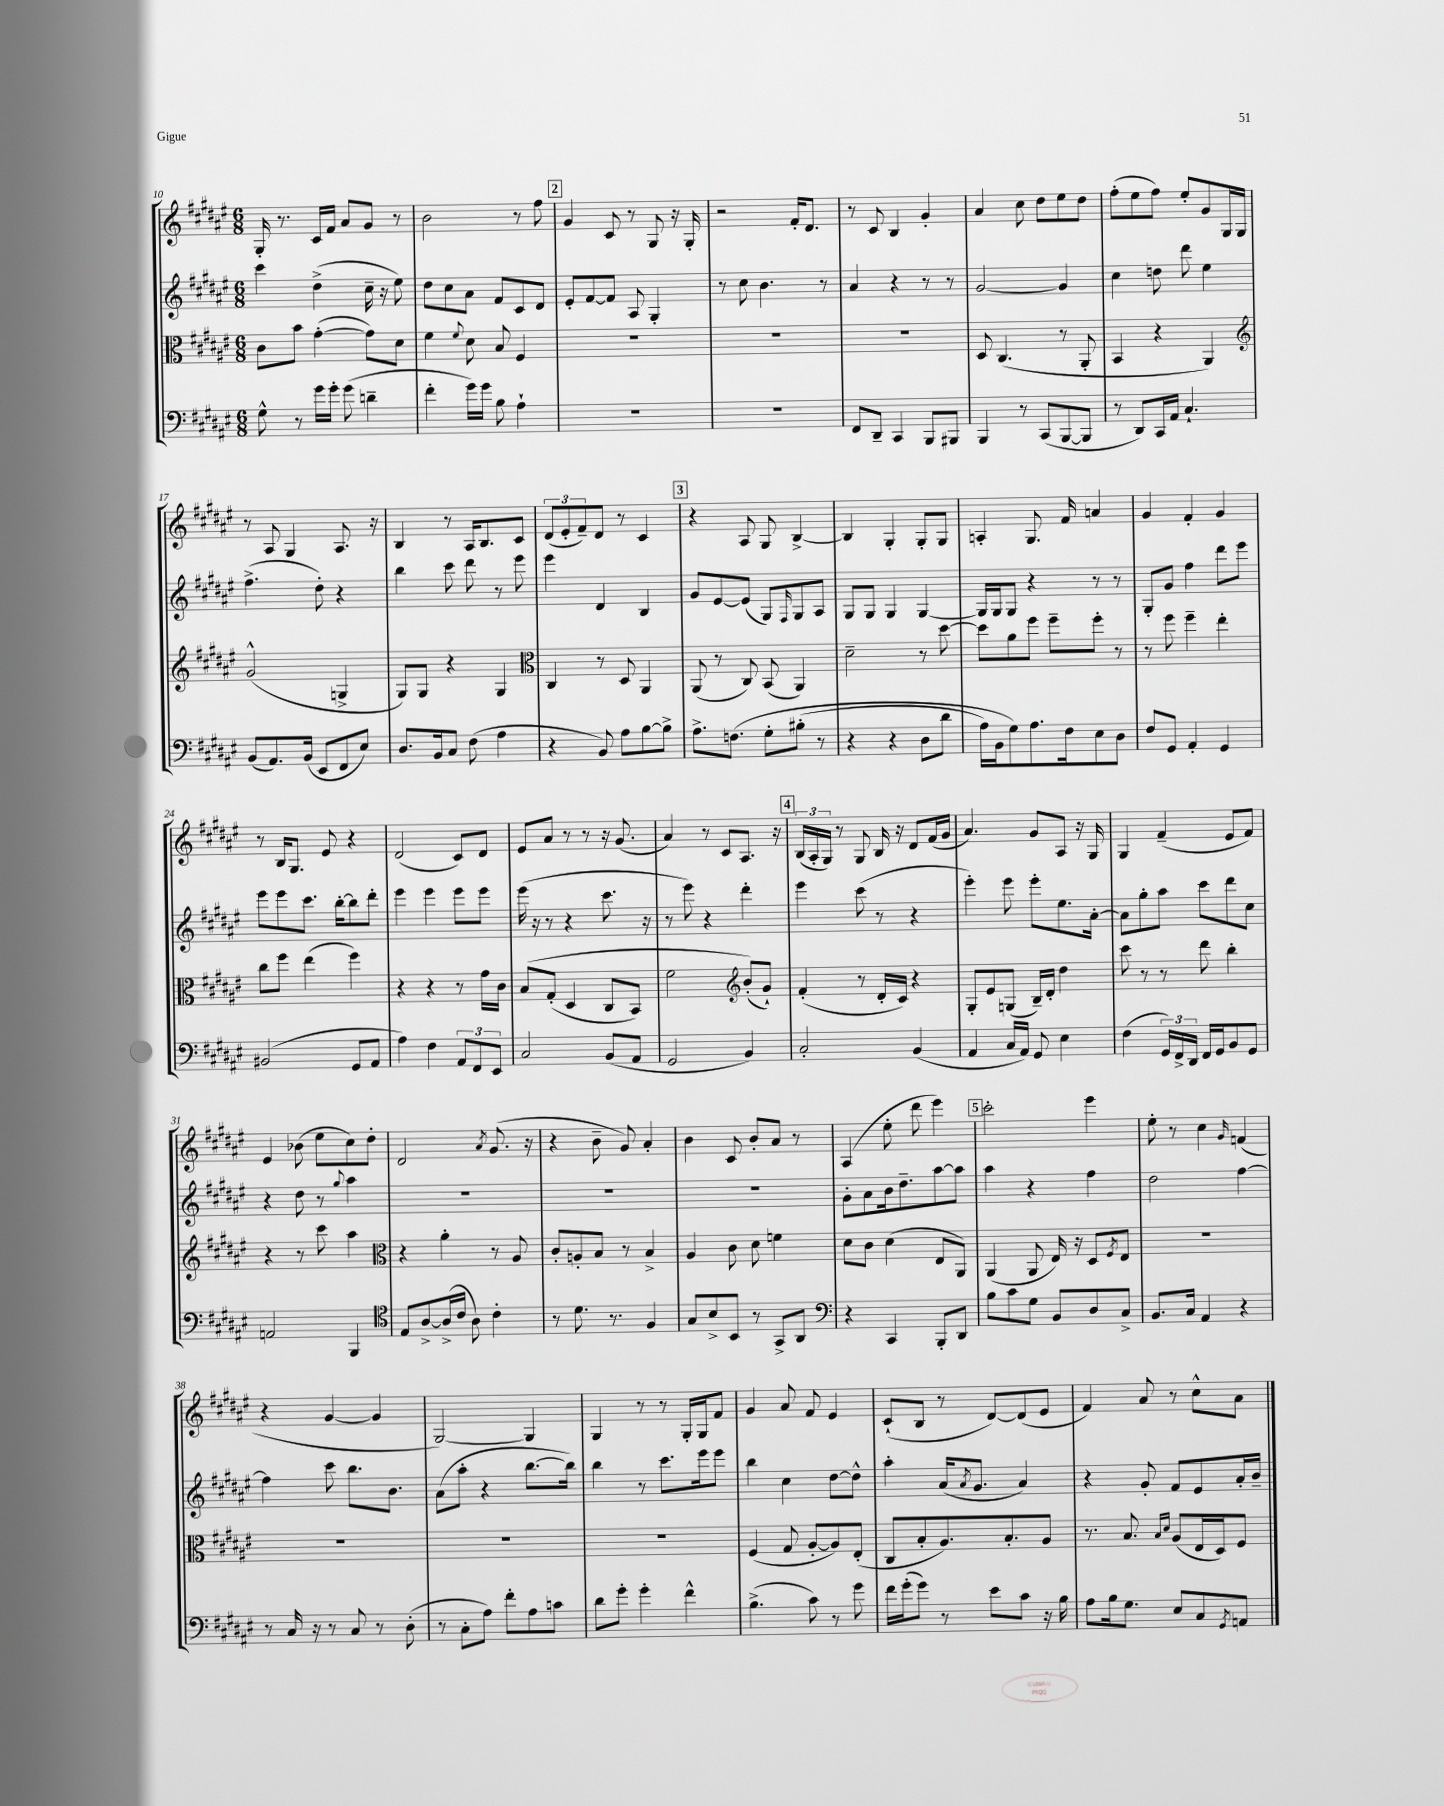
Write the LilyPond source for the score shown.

<<
\new StaffGroup <<
\new Staff = "s0" {
    \clef treble \key fis \major \numericTimeSignature \time 6/8
    gis16-. r8. cis'16 fis'16 ais'8 gis'8 r8 |
    b'2 r8 fis''8 |
    \mark \markup { \box "2" } gis'4 cis'8 r8 gis8 r16 gis16-. |
    r2 fis'16-. dis'8. |
    r8 cis'8 b4 gis'4-. |
    ais'4 cis''8 dis''8 eis''8 dis''8 |
    fis''8-.( eis''8 fis''8) eis''8-. gis'8 gis16 gis16 |
    r8 ais8 gis4 ais8. r16 |
    b4 r8 ais16 b8. cis'8 |
    \tuplet 3/2 { dis'8( eis'8-. fis'8--) } dis'8 r8 cis'4 |
    \mark \markup { \box "3" } r4 ais8 gis8 b4~-> |
    b4 gis4-. gis8-. gis8 |
    a4-. gis8. fis'16 a'4 |
    gis'4 fis'4-. gis'4 |
    r8 b16 gis8. eis'8 r4 |
    dis'2( cis'8) dis'8 |
    eis'8 ais'8 r8 r8 r16 gis'8.( |
    ais'4) r8 cis'8 ais8. r16 |
    \mark \markup { \box "4" } \tuplet 3/2 { b16( ais16-. gis16) } r8 gis8 b16 r16 dis'8 fis'16( gis'16 |
    ais'4.) gis'8 ais8 r16 gis16 |
    gis4 fis'4--( eis'8 fis'8) |
    eis'4 bes'8( eis''8 cis''8) dis''8-. |
    dis'2 \acciaccatura { ais'8 } gis'8.( r16 |
    r4 b'8-- gis'8) ais'4-. |
    b'4 cis'8 b'8-. ais'8 r8 |
    ais4( eis''8-. dis'''8 eis'''4) |
    \mark \markup { \box "5" } cis'''2-. eis'''4 |
    eis''8-. r8 cis''4 \grace { gis'16 } f'4( |
    r4 gis'4~ gis'4 |
    gis2~) gis4 |
    gis4 r8 r8 gis16-. gis16 fis'8 |
    gis'4 ais'8 fis'8 eis'4 |
    cis'8-!( b8 r8 dis'8~) dis'8( eis'8 |
    fis'4) ais'8 r8 cis''8-^ ais'8 \bar "|." |
}
\new Staff = "s1" {
    \clef treble \key fis \major \numericTimeSignature \time 6/8
    cis'''4 dis''4->( cis''16-- r16 eis''8) |
    dis''8 cis''8 ais'8 fis'8 cis'8 dis'8 |
    \mark \markup { \box "2" } eis'8-. fis'8~ fis'8 ais8 gis4-. |
    r8 cis''8 b'4. r8 |
    ais'4 r4 r8 r8 |
    gis'2~ gis'4 |
    cis''4 d''8 dis'''8 eis''4 |
    fis''4.->( dis''8-.) r4 |
    b''4 cis'''8 dis'''8 r8 eis'''8 |
    eis'''4 dis'4 b4 |
    \mark \markup { \box "3" } gis'8 eis'8~ eis'8( gis8) \grace { fis16 } gis8 ais8 |
    gis8 gis8 gis4 gis4~ |
    gis16 gis16 gis8 r4 r8 r8 |
    gis8-. gis'8 fis''4 dis'''8 eis'''8 |
    eis'''8 eis'''8 cis'''8. b''16~-. b''8 dis'''8-. |
    eis'''4 eis'''4 eis'''8 eis'''8 |
    eis'''16( r16 r8 r4 cis'''8. r16 |
    r8 eis'''8) r4 dis'''4-. |
    \mark \markup { \box "4" } eis'''4 cis'''8( r8 r4 |
    eis'''4-.) eis'''8 eis'''8-. eis''8. ais'16~-. |
    ais'8 gis''8-. ais''8 cis'''8 dis'''8 cis''8 |
    r4 dis''8 r8 \appoggiatura { gis''8 } ais''4 |
    R2. |
    R2. |
    R2. |
    gis'8-. ais'8 b'16 dis''8.-- ais''8~ ais''8 |
    \mark \markup { \box "5" } ais''4 r4 fis''4 |
    dis''2 fis''4~ |
    fis''4 cis'''8 b''8. b'8. |
    ais'8( ais''8-. r4 b''8.~ b''16) |
    b''4 r8 cis'''8. eis'''16 eis'''8 |
    b''4 cis''4 dis''8~ dis''8-^ |
    ais''4-. ais'16( \acciaccatura { ais'8 } gis'8. ais'4) |
    r4 gis'8-. fis'8 eis'8 ais'16-. b'16-- \bar "|." |
}
\new Staff = "s2" {
    \clef alto \key fis \major \numericTimeSignature \time 6/8
    cis'8 b'8 gis'4~-.( gis'8) dis'8 |
    fis'4 \appoggiatura { fis'8 } dis'8 b8 fis4 |
    \mark \markup { \box "2" } R2. |
    R2. |
    R2. |
    dis8 cis4.( r8 ais,8-. |
    b,4 r4 ais,4) |
    \clef treble gis'2-^( g4-> |
    gis8) gis8 r4 gis4 |
    \clef alto cis4 r8 dis8 ais,4 |
    \mark \markup { \box "3" } ais,8( r8 cis8) b,8( ais,4) |
    dis'2-- r8 dis''8~ |
    dis''8 ais'8 fis''8 fis''8-- fis''8-. r8 |
    r8 fis''8 fis''4-- eis''4-. |
    cis''8 fis''8 eis''4( fis''4) |
    r4 r4 r8 gis'16 cis'16 |
    b8\( gis8-.( dis4 cis8 b,8) |
    fis'2 \clef treble b'8-.(\) gis'8-!) |
    \mark \markup { \box "4" } fis'4-.( r8 dis'16-. cis'16) r4 |
    gis8-. eis'8 g8( b16--) dis'16-. dis''4 |
    cis'''8 r8 r8 dis'''8 b''4-. |
    r4 r8 cis'''8 ais''4 |
    \clef alto r4 ais'4-. r8 ais8 |
    cis'8-. a8-. b8 r8 b4-> |
    ais4 cis'8 dis'8 f'4 |
    dis'8 cis'8 dis'4( eis8 ais,8) |
    \mark \markup { \box "5" } ais,4( ais,8 eis16) r16 dis8 \acciaccatura { fis8 } eis8 |
    R2. |
    R2. |
    R2. |
    R2. |
    fis4( gis8 ais8~-. ais8) eis8-.( |
    cis8 b8-. ais8.) b8.-. ais8 |
    r8. b8. \grace { b16 dis'16 } ais8( eis16 dis16) fis8 \bar "|." |
}
\new Staff = "s3" {
    \clef bass \key fis \major \numericTimeSignature \time 6/8
    gis8-^ r8 gis'16 gis'16-. gis'8( d'4-- |
    fis'4-. gis'16) gis'16 b8 ais4-! |
    \mark \markup { \box "2" } R2. |
    R2. |
    fis,8 dis,8-- cis,4 b,,8 bis,,8 |
    b,,4 r8 cis,8( b,,8~ b,,8 |
    r8 dis,8) cis,16 ais,16 cis4.-! |
    b,8( ais,8.) b,16( eis,8 fis,8 eis8) |
    dis8. b,16 cis8 fis8( ais4 |
    r4 b,8) ais8 b8~ b8-> |
    \mark \markup { \box "3" } ais8.-> f8.\( gis8-. bis8-.( r8 |
    r4 r4 dis8 dis'8 |
    ais16) b,16 gis8\) ais8. fis16 eis8 dis8 |
    fis8 gis,8 ais,4-. gis,4 |
    bis,2( gis,8 ais,8 |
    ais4) fis4 \tuplet 3/2 { ais,8 fis,8 eis,8 } |
    cis2 b,8( ais,8 |
    gis,2 b,4) |
    \mark \markup { \box "4" } cis2-. b,4( |
    ais,4 cis16 ais,16) gis,8 eis4 |
    fis4( \tuplet 3/2 { gis,16) fis,16-> dis,16 } fis,16 gis,16 b,8 gis,8 |
    a,2 b,,4 |
    \clef tenor eis8 ais8~-> ais16->( cis'16 ais8) cis'4-. |
    r8 dis'8. r8. fis4 |
    gis8 b8-> b,8 r8 gis,8-> ais,8 |
    \clef bass r4 cis,4 b,,8-. dis,8 |
    \mark \markup { \box "5" } b8 cis'8 gis8 b,8 dis8 cis8-> |
    b,8. cis16 ais,4 r4 |
    r8 cis16 r16 r8 cis8 r8 dis8-.( |
    r8 cis8-. ais8) fis'8-. ais8 c'8 |
    dis'8 gis'8-. gis'4-. fis'4-^ |
    b4.->( cis'8) r8 gis'8 |
    fis'16 gis'16-.( gis'8) r8 eis'8 cis'8 r16 b16 |
    ais8 b16 gis8. eis8 cis8 \acciaccatura { gis,8 } a,8 \bar "|." |
}
>>
>>
\layout { \context { \Score currentBarNumber = #10 } }
